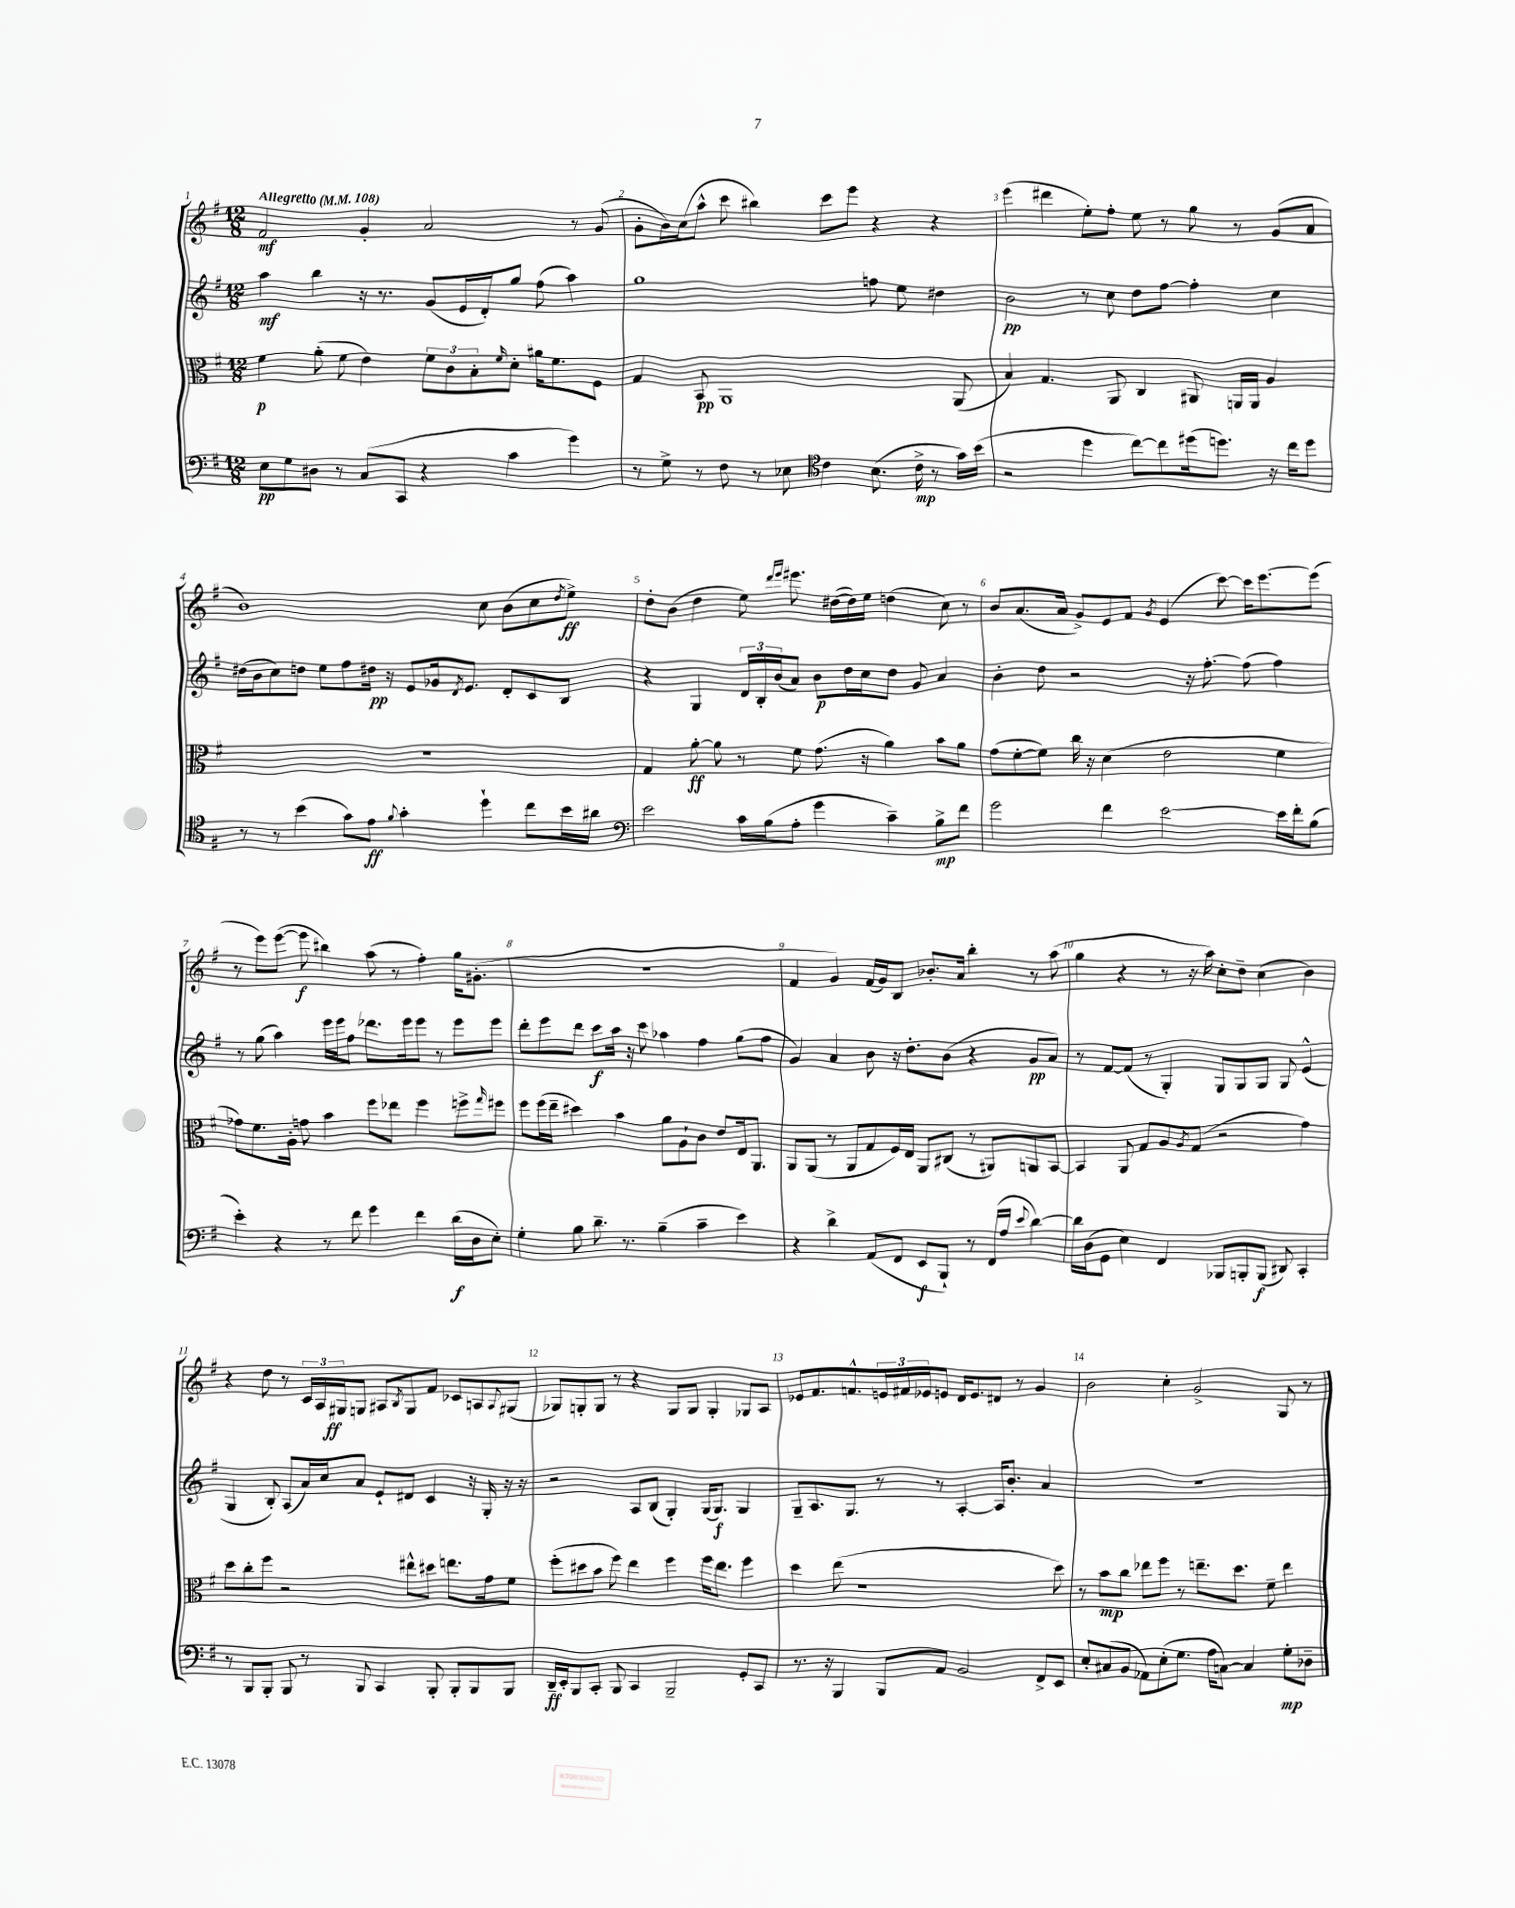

**kern	**kern	**kern	**kern
*staff4	*staff3	*staff2	*staff1
*clefF4	*clefC3	*clefG2	*clefG2
*k[f#]	*k[f#]	*k[f#]	*k[f#]
*M12/8	*M12/8	*M12/8	*M12/8
*MM108	*MM108	*MM108	*MM108
8E\L	4f#\	4aa\	2f#/
8G\	.	.	.
8D#\J	(8a'\	4bb\	.
8r	8f#\	.	.
(8C/L	4e\)	16r	4g'/
.	.	8.r	.
8CC/J	.	.	.
4r	12f#\L	(8g/L	2a/
.	12c\	.	.
.	.	16e/L	.
.	12B'\	.	.
.	.	16d'/J)	.
.	16qqf#/	.	.
4c\	8d'\J	8gg/J	.
.	16a#\LK	(8ff#\	.
.	8.f#\	.	.
4g\)	.	4aa\)	8r
.	8F#\J	.	(8g/
=	=	=	=
8r	4G/	1gg	8g'\L
8G^\	.	.	16b\L)
.	.	.	(16cc\J
8r	8BB/	.	8aa^^\J
8F#\	1AA	.	8ccc\
8r	.	.	4bb#\)
8E-\	.	.	.
*clefC4	*	*	*
4c\	.	.	8ccc\L
.	.	.	8eee\J
(8.B\	.	8ff\	4r
.	.	8ee\	.
16c^\	.	.	.
8r	.	4dd#\	4r
16g\LL)	(8AA/	.	.
(16b\JJ	.	.	.
=	=	=	=
2r	4B/)	2b\	(4eee\
.	4.G/	.	4ddd#\
4dd\	.	8r	8ee'\L)
.	8AA/	8cc\	8ff#'\J
[8cc\L)	4C/	8dd\L	8ee\
8cc\]	.	[8ff#\J	8r
(16dd#\k	8AA#/	4ff#'\]	8gg\
8.dd\J)	.	.	.
.	16AA/LL	.	8r
.	16AA/JJ	.	.
16r	4A/	4cc\	(8g/L
16cc\LK	.	.	.
8dd\J	.	.	8a/J
=	=	=	=
8r	1.r	(16dd#\LL	1b)
.	.	16b\J	.
8r	.	8cc\)	.
(4b\	.	8dd\J	.
.	.	8ee\L	.
8g\L)	.	8ff#\	.
8e\J	.	16dd#\Jk	.
.	.	16r	.
8qqf#/	.	.	.
4g'\	.	8e/L	.
.	.	16g-/k	.
.	.	8qd/	.
.	.	8.e/J	.
4dd`\	.	.	8cc\
.	.	8d'/L	(8b\L
8cc\L	.	8c/	8cc\
.	.	.	8qdd/
16b\L	.	8B/J	8ee^\J)
16a#\JJ	.	.	.
=	=	=	=
*clefF4	*	*	*
2e\	4G/	4r	8dd'\L
.	.	.	(8b\J
.	[8a'\	4G/	4dd\
.	8a\]	.	.
16c\LL	8r	24d/LL	8ee\)
.	.	24B'/	.
(16B\J	.	.	.
.	.	(24b/J	.
.	.	.	16qqddd/LL
.	.	.	16qqeee/JJ
8A'\J	8f#\	8a/J)	8.eee#\
4g\	(8.g\	8b\L	.
.	.	.	([16dd#\LL
.	.	16dd\L	16dd#\])
.	16r	16cc\J	16ee\JJ
4c~\)	4a\)	8dd\J	(4dd\
.	.	8g/	.
8B^\L	8b\L	4a/	8cc\)
8f#\J	8a\J	.	8r
=	=	=	=
2g\	(8g\L	4b'\	8b/L
.	[8f#'\	.	(8.a/
.	8f#\]J)	8dd\	.
.	.	.	16a/Jk
.	16cc\	2r	8g^/L)
.	16r	.	.
4f#\	(4d\	.	8e/
.	.	.	8f#/J
.	.	.	8qg/
[2e\	2e\	.	(4e/
.	.	16r	.
.	.	[8.ff#'\	.
.	.	.	[8ccc\)
.	.	(8ff#\]	16ccc\]LK
.	.	.	[8.eee\
16e\]LL	4f#\	4ff#\)	.
16f#'\J	.	.	.
(8B\J	.	.	(8eee\]J
=	=	=	=
4e'\)	8g-\L)	8r	8r
.	8.f#\	(8gg\	8eee\L)
4r	.	4aa\)	([8eee\J
.	16A'\Jk	.	.
.	8g\	.	8eee\]
8r	4b\	16eee\LL	4bb#\)
.	.	16eee\J	.
8f#\	.	8ff#\J	.
4g\	8ff#\L	8.ddd-\L	(8aa\
.	8ee-\J	.	8r
.	.	16eee\k	.
4f#\	4ff#\	8eee\J	4ff#'\)
.	.	8r	.
(16d\LL	8ff^\L	8eee\L	16gg\LK
16D\J	.	.	(8.g#'\J
.	16qqgg/	.	.
8E'\J)	8ff#\J	8eee\J	.
=	=	=	=
4G'\	8ff#\L	8ddd'\L	1.r
.	(16ff#\L	8eee\	.
.	16ee~\JJ	.	.
8B\	4dd#\)	8ddd\J	.
8.d~\	.	8ccc\L	.
.	4b\	16aa\Jk	.
8.r	.	16r	.
.	.	8ccc\	.
(4B~\	8a\L	4aa-\	.
.	8A`\	.	.
4c~\	8c\J	4ff#\	.
.	8e/L	.	.
4e\)	16E/k	(8gg\L	.
.	8.AA/J	.	.
.	.	8ff#\J	.
=	=	=	=
4r	8AA/L	4g/)	4f#/
.	(8AA/J	.	.
4d^\	8r	4a/	4g/)
.	8AA/L	.	.
(8AA/L	8G/	8b\	(16f#/LL
.	.	.	16g/J)
8FF#/J	16F#/L)	16r	8B/J
.	16E/JJ	8.dd'\L	.
8EE/L	8AA/L	.	8.b-'/L
8BBB`/J)	(8C#/J	(8b\J	.
.	.	.	16a/Jk
8r	8r	4r	4bb'\
(16FF#/LL	8AA#/L)	.	.
16A/JJ	.	.	.
8qqe/	.	.	.
[4d\)	8AA/	8g/L	8r
.	[8BB/J	8a/J)	(8aa\
=	=	=	=
16d\]LL	4BB/]	8r	4gg\
(16D\J	.	.	.
8GG\J	.	[8f#/L	.
4E\)	8AA/	(8f#/]J	4r
.	8G/L	8r	.
4FF#/	8A/	4G'/)	8r
.	8qA/	.	.
.	(8G/J	.	16r
.	.	.	16aa\)
8BBB-/L	2r	8G/L	8cc'\L
8BBB'/	.	8G/	8dd~\J
(8BBB/J	.	8G/J	(4cc\
8DD#/)	.	8G/	.
4CC'/	4g\)	(4e^^/	4b\)
=	=	=	=
8r	8dd\L	4G/	4r
8BBB/L	8cc'\	.	.
8BBB'/J	8ff#\J	8B'/)	8dd\
8BBB/	2r	(8A/L	8r
8r	.	16a/L)	24c/LL
.	.	.	24A/
.	.	16cc/J	.
.	.	.	24G#/J
8BBB/	.	8a/J	8G/J
4CC/	.	8e`/L	8A#/L
.	.	.	8qB/
.	8ee#^^\L	8d#/J	8G/
8BBB'/	8dd#\J	4c/	8f#/J
8BBB'/L	8.ee\L	.	8c-/L
8BBB/	.	16r	8A/
.	16g\k	16G'/	.
.	.	.	8qqA/
8BBB/J	8f#\J	16r	(8G#/J
.	.	16r	.
=	=	=	=
16DD~/LL	(8ff#'\L	2r	8G-/L)
16EE'/J	.	.	.
8BBB/	8dd#\	.	8G'/
8CC'/J	8b\J	.	8G/J
8BBB/	8ff#\)	.	8r
4CC/	4ee\	8A/L	4r
.	.	(8B/J	.
2BBB~/	4ff#\	4G'/)	8G/L
.	.	.	8G/J
.	16ff#\LK	(16G/LK	4G'/
.	8.ee\J	8.G/J)	.
8GG'/L	4ff#\	4G/	8G-/L
8CC/J	.	.	8A/J
=	=	=	=
8.r	4dd\	8G~/L	8e-/L
.	.	8.A/	8.f#/
16r	.	.	.
4BBB/	(8ee\	.	.
.	.	8.G/J	8.f^^/
.	1r	.	.
8BBB/L	.	8r	24e/L
.	.	.	24f#/
.	.	.	24e-/J
8AA/J	.	8r	8e/J
2BB/	.	[4A'/	16d/LK
.	.	.	8.e/
.	.	16A/]LK	8d#/J
.	.	8.b'/J	.
.	.	.	8r
8FF#^/L	.	4a/	4g/
8EE/J	8dd\)	.	.
=	=	=	=
8E'/L	8r	1.r	2b\
(8C#/	8b\L	.	.
8BB/J	8cc\J	.	.
8AA-\L)	8ee-\L	.	.
(8E'\	8ff#\J	.	4cc'\
8.G\J	8r	.	.
.	8.ee~\L	.	2g^/
16A\LK	.	.	.
[8C\J)	.	.	.
.	8.dd\J	.	.
4C/]	.	.	.
.	8f#~\	.	.
8G'\L	4ee\	.	8G/
8D-~\J	.	.	8r
==	==	==	==
*-	*-	*-	*-
